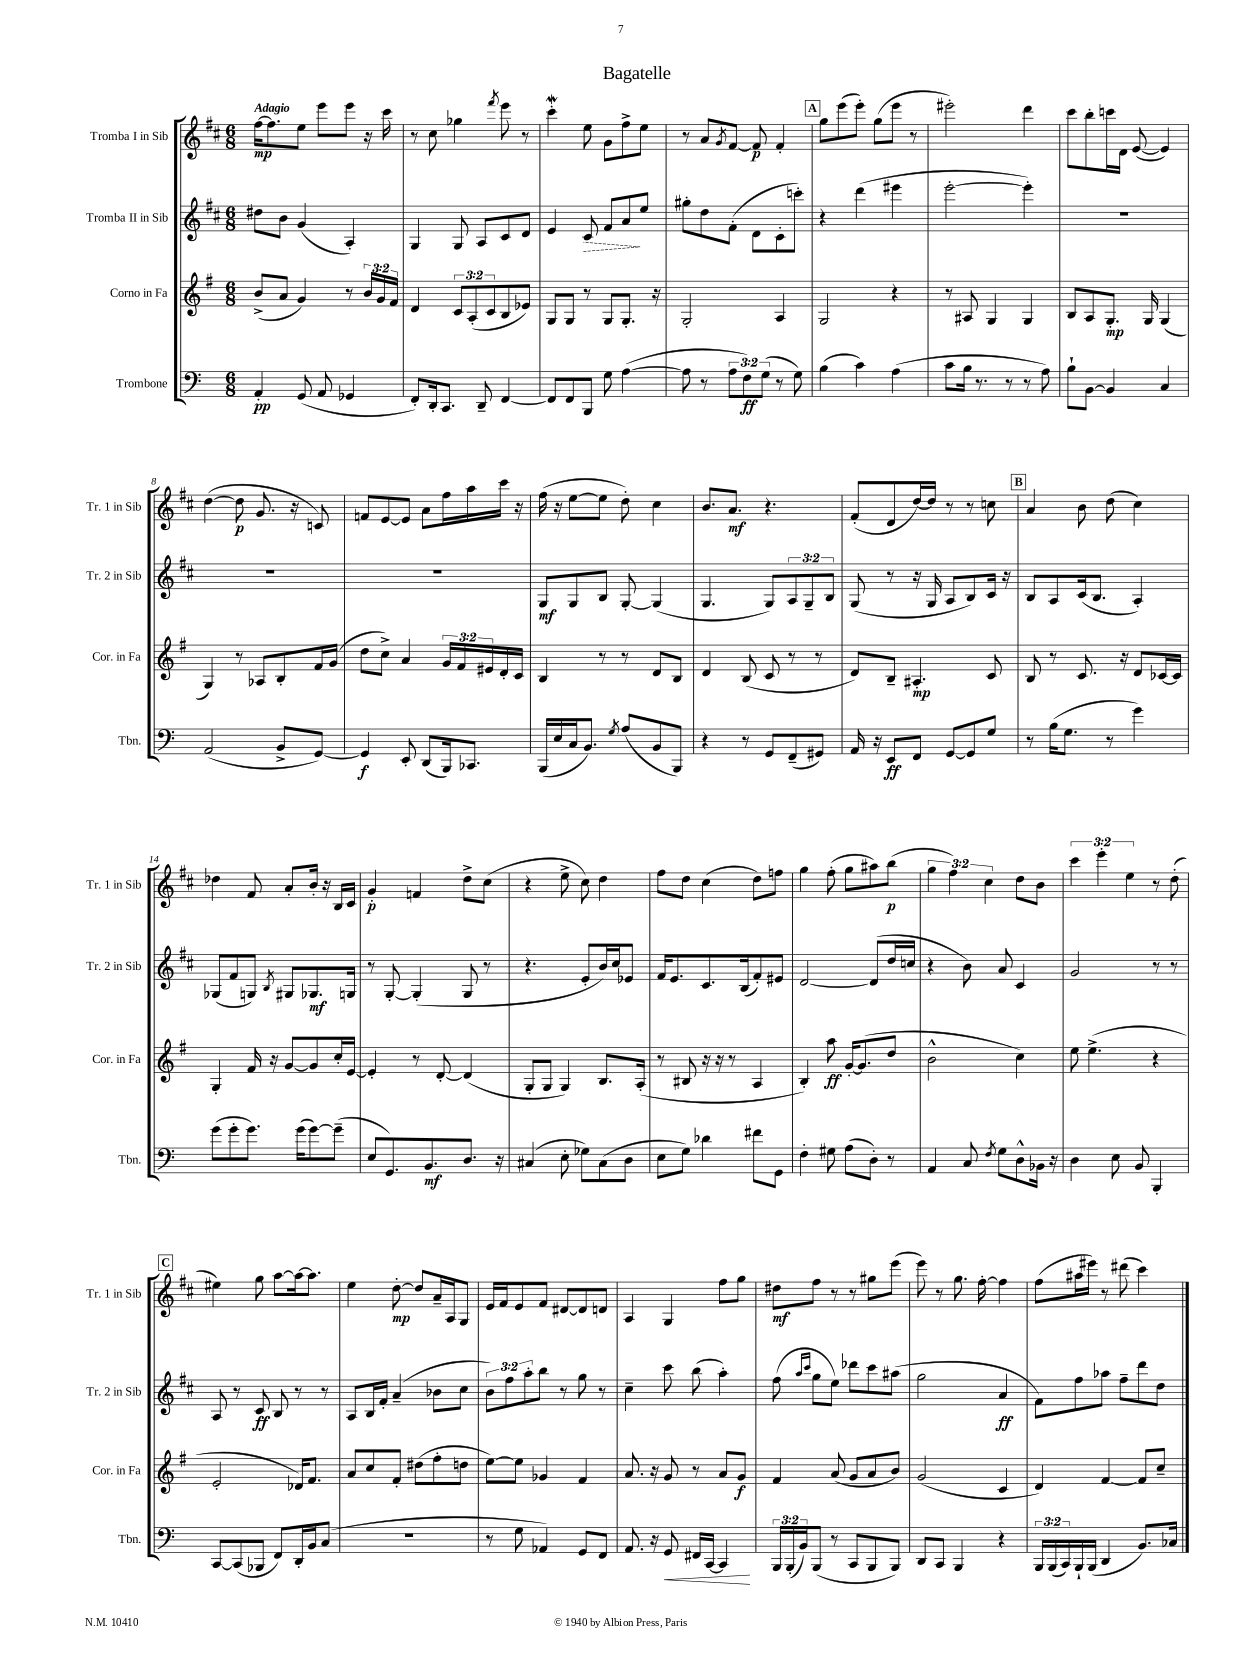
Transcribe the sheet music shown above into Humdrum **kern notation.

**kern	**dynam	**kern	**dynam	**kern	**dynam	**kern	**dynam
*part4	*part4	*part3	*part3	*part2	*part2	*part1	*part1
*staff4	*staff4	*staff3	*staff3	*staff2	*staff2	*staff1	*staff1
*I"Trombone	*	*I"Corno in Fa	*	*I"Tromba II in Sib	*	*I"Tromba I in Sib	*
*I'Tbn.	*	*I'Cor. in Fa	*	*I'Tr. 2 in Sib	*	*I'Tr. 1 in Sib	*
*clefF4	*	*clefG2	*	*clefG2	*	*clefG2	*
*k[]	*	*k[f#]	*	*k[f#c#]	*	*k[f#c#]	*
*M6/8	*	*M6/8	*	*M6/8	*	*M6/8	*
=1	=1	=1	=1	=1	=1	=1	=1
!	!	!	!	!	!	!LO:TX:a:B:t=Adagio	!
4AA'/	pp	(8b^/L	.	8dd#X\L	.	[16ff#\KL	mp
.	.	.	.	.	.	8.ff#\]	.
.	.	8a/J	.	8b\J	.	.	.
(8GG/	.	4g/)	.	(4g/	.	8ee\J	.
8AA/	.	.	.	.	.	8eee\L	.
4GG-X/	.	8r	.	4A'/)	.	8eee\J	.
.	.	24b/LL	.	.	.	16r	.
.	.	24g/	.	.	.	.	.
.	.	.	.	.	.	16ccc#\	.
.	.	24f#/JJ	.	.	.	.	.
=2	=2	=2	=2	=2	=2	=2	=2
8FF'/L)	.	4d/	.	4G/	.	8r	.
16DD'/k	.	.	.	.	.	8cc#\	.
8.CC/J	.	.	.	.	.	.	.
.	.	12c/L	.	8G/	.	4gg-X\	.
.	.	(12A'/	.	.	.	.	.
8DD~/	.	.	.	8A/L	.	.	.
.	.	12c/	.	.	.	.	.
.	.	.	.	.	.	8qfff#/	.
[4FF/	.	8B/	.	8c#/	.	8eee\	.
.	.	8e-X/J)	.	8d/J	.	8r	.
=3	=3	=3	=3	=3	=3	=3	=3
8FF/L]	.	8G/L	.	4e/	.	4ccc#W'\	.
8FF/	.	8G/J	.	.	.	.	.
!	!	!	!	!	!LO:HP:b	!	!
8BBB/J	.	8r	.	8c#/	>	8ee\	.
8G\	.	8G/L	.	8f#/L	.	8g\L	.
([4A\	.	8.G'/J	.	8a/	.	8ff#^\	.
.	.	.	.	8ee/J	]	8ee\J	.
.	.	16r	.	.	.	.	.
=4	=4	=4	=4	=4	=4	=4	=4
8A\]	.	2G'/	.	8gg#X'\L	.	8r	.
8r	.	.	.	8dd\	.	8a/L	.
.	.	.	.	.	.	8qg/	.
12A\L	.	.	.	(8f#'\J	.	[8f#/J	.
12F\)	ff	.	.	.	.	.	.
.	.	.	.	8d\L	.	8f#/]	p
(12G\J	.	.	.	.	.	.	.
8r	.	4A/	.	8c#'\	.	4f#'/	.
8G\)	.	.	.	8cccn'\J)	.	.	.
!!LO:REH:place=s1:t=A
=5	=5	=5	=5	=5	=5	=5	=5
(4B\	.	2G/	.	4r	.	8gg\L	.
.	.	.	.	.	.	(8eee\	.
4c\)	.	.	.	(4ddd\	.	8eee'\J)	.
.	.	.	.	.	.	(8gg\L	.
(4A\	.	4r	.	4eee#X\	.	8eee\J	.
.	.	.	.	.	.	8r	.
=6	=6	=6	=6	=6	=6	=6	=6
8c\L	.	8r	.	[2eee'\	.	2eee#X'\)	.
16B\Jk	.	8A#X/	.	.	.	.	.
8.r	.	.	.	.	.	.	.
.	.	4G/	.	.	.	.	.
8r	.	.	.	.	.	.	.
8r	.	4G/	.	4eee'\])	.	4ddd\	.
8A\)	.	.	.	.	.	.	.
=7	=7	=7	=7	=7	=7	=7	=7
8B`\L	.	8B/L	.	2.r	.	8ccc#\L	.
[8BB\J	.	8A/	.	.	.	8bb'\	.
4BB/]	.	8.G'/J	mp	.	.	16cccn\L	.
.	.	.	.	.	.	16d\JJ	.
.	.	.	.	.	.	([8e/	.
.	.	16G/	.	.	.	.	.
4C/	.	(4G/	.	.	.	4e/])	.
!!LO:LB:g=z
=8	=8	=8	=8	=8	=8	=8	=8
(2AA/	.	4G/)	.	2.r	.	([4dd\	.
.	.	8r	.	.	.	8dd\]	p
.	.	8A-X/L	.	.	.	8.g/	.
8BB^/L	.	8B'/	.	.	.	.	.
.	.	.	.	.	.	16r	.
[8GG/J)	.	16f#/L	.	.	.	8cn/)	.
.	.	(16g/JJ	.	.	.	.	.
=9	=9	=9	=9	=9	=9	=9	=9
4GG/]	f	8dd\L	.	2.r	.	8fn/L	.
.	.	8cc^\J)	.	.	.	[8e/	.
8EE'/	.	4a/	.	.	.	8e/J]	.
(8DD/L	.	.	.	.	.	8a\L	.
16BBB/k)	.	24g/LL	.	.	.	16ff#\L	.
.	.	24f#/	.	.	.	.	.
8.CC-X/J	.	.	.	.	.	16aa\	.
.	.	24e#X/	.	.	.	.	.
.	.	16d'/	.	.	.	16ccc#\JJ	.
.	.	16c/JJ	.	.	.	16r	.
=10	=10	=10	=10	=10	=10	=10	=10
(16BBB/LL	.	4B/	.	8G/L	mf	(16ff#\	.
16E/	.	.	.	.	.	16r	.
16C/J	.	.	.	8G/	.	[8ee\L	.
8.BB/J)	.	.	.	.	.	.	.
.	.	8r	.	8B/J	.	8ee\J]	.
8qG/	.	.	.	.	.	.	.
(8A/L	.	8r	.	[8G'/	.	8dd'\)	.
8BB/	.	8d/L	.	(4G/]	.	4cc#\	.
8BBB/J)	.	8B/J	.	.	.	.	.
=11	=11	=11	=11	=11	=11	=11	=11
4r	.	4d/	.	4.G/	.	8.b/L	.
.	.	.	.	.	.	8.a/J	mf
8r	.	(8B/	.	.	.	.	.
8GG/L	.	8c/	.	8G/L)	.	4.r	.
(8FF~/	.	8r	.	12A/	.	.	.
.	.	.	.	12G~/	.	.	.
8GG#X/J)	.	8r	.	.	.	.	.
.	.	.	.	12B/J	.	.	.
=12	=12	=12	=12	=12	=12	=12	=12
16AA/	.	8d/L)	.	(8G/	.	(8f#'/L	.
16r	.	.	.	.	.	.	.
8EE/L	ff	8B~/J	.	8r	.	8d/	.
8FF/J	.	4.A#X'/	mp	16r	.	[16dd/L)	.
.	.	.	.	16G/	.	16dd/JJ]	.
[8GG/L	.	.	.	8A/L	.	8r	.
8GG/]	.	.	.	8B/)	.	8r	.
8G/J	.	8c/	.	16c#/Jk	.	8ccn\	.
.	.	.	.	16r	.	.	.
!!LO:REH:place=s1:t=B
=13	=13	=13	=13	=13	=13	=13	=13
8r	.	8B/	.	8B/L	.	4a/	.
(16B\KL	.	8r	.	8A/	.	.	.
8.G\J	.	.	.	.	.	.	.
.	.	8.c/	.	(16c#/k	.	8b\	.
.	.	.	.	8.B/J	.	.	.
8r	.	.	.	.	.	(8dd\	.
.	.	16r	.	.	.	.	.
4g\)	.	8d/L	.	4A'/)	.	4cc#\)	.
.	.	[16c-X/L	.	.	.	.	.
.	.	16c-/JJ]	.	.	.	.	.
!!LO:LB:g=z
=14	=14	=14	=14	=14	=14	=14	=14
(8g\L	.	4G'/	.	(8G-X/L	.	4dd-X\	.
8g'\	.	.	.	8f#/	.	.	.
8.g\J)	.	16f#/	.	8Gn/J)	.	8f#/	.
.	.	16r	.	.	.	.	.
.	.	.	.	8qB/	.	.	.
.	.	[8g/L	.	8G#X/L	.	8a'/L	.
(16g\KL	.	.	.	.	.	.	.
[8g\)	.	8g/]	.	8.G-X/	mf	16b'/Jk	.
.	.	.	.	.	.	16r	.
(8g~\J]	.	16cc'/L	.	.	.	16B/LL	.
.	.	[16e/JJ	.	16Gn/Jk	.	16c#/JJ	.
=15	=15	=15	=15	=15	=15	=15	=15
8E/L	.	4e'/]	.	8r	.	4g'/	p
8.GG/)	.	.	.	[8G'/	.	.	.
.	.	8r	.	(4G'/]	.	4fn/	.
8.BB/	mf	.	.	.	.	.	.
.	.	[8d'/	.	.	.	.	.
8.D/J	.	(4d/]	.	8G/	.	8dd^\L	.
.	.	.	.	8r	.	(8cc#\J	.
16r	.	.	.	.	.	.	.
=16	=16	=16	=16	=16	=16	=16	=16
(4C#X/	.	8G'/L	.	4.r	.	4r	.
.	.	8G/J	.	.	.	.	.
8E'\	.	4G/)	.	.	.	8ee^\	.
8G-X\L)	.	.	.	8e'/L	.	8cc#\)	.
(8C#\	.	8.B/L	.	16b/L)	.	4dd\	.
.	.	.	.	16cc#/J	.	.	.
8D\J	.	.	.	8e-X/J	.	.	.
.	.	(16A'/Jk	.	.	.	.	.
=17	=17	=17	=17	=17	=17	=17	=17
8E\L	.	8r	.	16f#/KL	.	8ff#\L	.
.	.	.	.	8.e/	.	.	.
8G\J)	.	8B#X/	.	.	.	8dd\J	.
4d-X\	.	16r	.	8.c#/	.	(4cc#\	.
.	.	16r	.	.	.	.	.
.	.	8r	.	.	.	.	.
.	.	.	.	(16B/k	.	.	.
8f#X\L	.	4A/	.	8f#'/)	.	8dd\L)	.
8GG\J	.	.	.	8e#X/J	.	8ffn\J	.
=18	=18	=18	=18	=18	=18	=18	=18
4F'\	.	4B'/)	.	[2d/	.	4gg\	.
8G#X\	.	8aa\	ff	.	.	(8ff#'\	.
(8A\L	.	[16g'/KL	.	.	.	8gg\L	.
.	.	(8.g/]	.	.	.	.	.
8D'\J)	.	.	.	(8d/L]	.	8aa#X\)	.
8r	.	8dd/J	.	16dd/L	.	(8bb\J	p
.	.	.	.	16ccn/JJ	.	.	.
=19	=19	=19	=19	=19	=19	=19	=19
4AA/	.	2b^^\	.	4r	.	6gg\	.
.	.	.	.	.	.	6ff#\)	.
8C/	.	.	.	8b\)	.	.	.
.	.	.	.	.	.	6cc#\	.
8qF/	.	.	.	.	.	.	.
8G\L	.	.	.	8a/	.	.	.
8D^^\	.	4cc\)	.	4c#/	.	8dd\L	.
16BB-X\Jk	.	.	.	.	.	8b\J	.
16r	.	.	.	.	.	.	.
=20	=20	=20	=20	=20	=20	=20	=20
4D\	.	8ee\	.	2g/	.	6ccc#\	.
.	.	(4.ee^\	.	.	.	.	.
.	.	.	.	.	.	6eee'\	.
8E\	.	.	.	.	.	.	.
.	.	.	.	.	.	6ee\	.
8BB/	.	.	.	.	.	.	.
4BBB'/	.	4r	.	8r	.	8r	.
.	.	.	.	8r	.	(8dd'\	.
!!LO:LB:g=z
!!LO:REH:place=s1:t=C
=21	=21	=21	=21	=21	=21	=21	=21
[8CC/L	.	2e'/	.	8A/	.	4ee#X\)	.
(8CC/]	.	.	.	8r	.	.	.
8BBB-X/J	.	.	.	8c#/	ff	8gg\	.
8FF/L)	.	.	.	8B/	.	[8aa\L	.
16DD'/L	.	16d-X/KL)	.	8r	.	16aa\k_	.
16BB/J	.	8.f#/J	.	.	.	8.aa\J]	.
(8C/J	.	.	.	8r	.	.	.
=22	=22	=22	=22	=22	=22	=22	=22
2.r	.	8a/L	.	8A/L	.	4ee\	.
.	.	8cc/	.	16B/L	.	.	.
.	.	.	.	16f#'/JJ	.	.	.
.	.	8f#'/J	.	(4a~/	.	[8dd'\	mp
.	.	(8dd#X\L	.	.	.	8dd/L]	.
.	.	8ff#'\	.	8b-X\L	.	16a~/L	.
.	.	.	.	.	.	16A/J	.
.	.	8ddn\J	.	8cc#\J	.	8G/J	.
=23	=23	=23	=23	=23	=23	=23	=23
8r	.	[8ee\L)	.	12b\L)	.	16e/LL	.
.	.	.	.	.	.	16f#/J	.
.	.	.	.	12ff#\	.	.	.
8G\	.	8ee\J]	.	.	.	8e/	.
.	.	.	.	12aa'\	.	.	.
4AA-X/)	.	4g-X/	.	8bb\J	.	8f#/J	.
.	.	.	.	8r	.	[8d#X/L	.
8GG/L	.	4f#/	.	8gg\	.	8d#/]	.
8FF/J	.	.	.	8r	.	8dn/J	.
=24	=24	=24	=24	=24	=24	=24	=24
8.AA/	.	8.a/	.	4cc#~\	.	4A/	.
16r	.	16r	.	.	.	.	.
!	!LO:HP:b	!	!	!	!	!	!
8GG/	<	8g/	.	8ccc#\	.	4G/	.
16FF#X/LL	.	8r	.	(8bb\	.	.	.
[16CC/JJ	.	.	.	.	.	.	.
4CC/]	.	8a/L	.	4aa'\)	.	8ff#\L	.
.	.	8g/J	f	.	.	8gg\J	.
.	[	.	.	.	.	.	.
=25	=25	=25	=25	=25	=25	=25	=25
24BBB/LL	.	4f#/	.	(8ff#\	.	8dd#X\L	mf
(24BBB'/	.	.	.	.	.	.	.
24BB/J)	.	.	.	.	.	.	.
.	.	.	.	16qqaa/LL	.	.	.
.	.	.	.	16qqccc#/JJ	.	.	.
(8BBB/J	.	.	.	8gg\L	.	8ff#\J	.
8r	.	(8a/	.	8ee\J)	.	8r	.
8CC/L	.	8g/L	.	8ddd-X\L	.	8r	.
8BBB/	.	8a/	.	8ccc#\	.	8gg#X\L	.
8BBB/J)	.	8b/J)	.	(8aa#X\J	.	(8eee\J	.
=26	=26	=26	=26	=26	=26	=26	=26
8DD/L	.	(2g/	.	2gg\	.	8eee\)	.
8CC/J	.	.	.	.	.	8r	.
4BBB/	.	.	.	.	.	8.gg\	.
.	.	.	.	.	.	[16ff#'\	.
4r	.	4c/	.	4a/	ff	4ff#\]	.
=27	=27	=27	=27	=27	=27	=27	=27
24BBB/LL	.	4d/)	.	8f#\L)	.	(8ff#\L	.
(24BBB/	.	.	.	.	.	.	.
24CC/)	.	.	.	.	.	.	.
16BBB`/	.	.	.	8ff#\	.	16aa#X\L	.
(16BBB/JJ	.	.	.	.	.	16eee#X\JJ)	.
4DD/	.	[4f#/	.	8aa-X\J	.	8r	.
.	.	.	.	8ff#~\L	.	(8ddd#X\	.
8.BB/L)	.	8f#/L]	.	8ddd\	.	4ccc#\)	.
.	.	8cc~/J	.	8dd\J	.	.	.
16C-X/Jk	.	.	.	.	.	.	.
==	==	==	==	==	==	==	==
*-	*-	*-	*-	*-	*-	*-	*-
